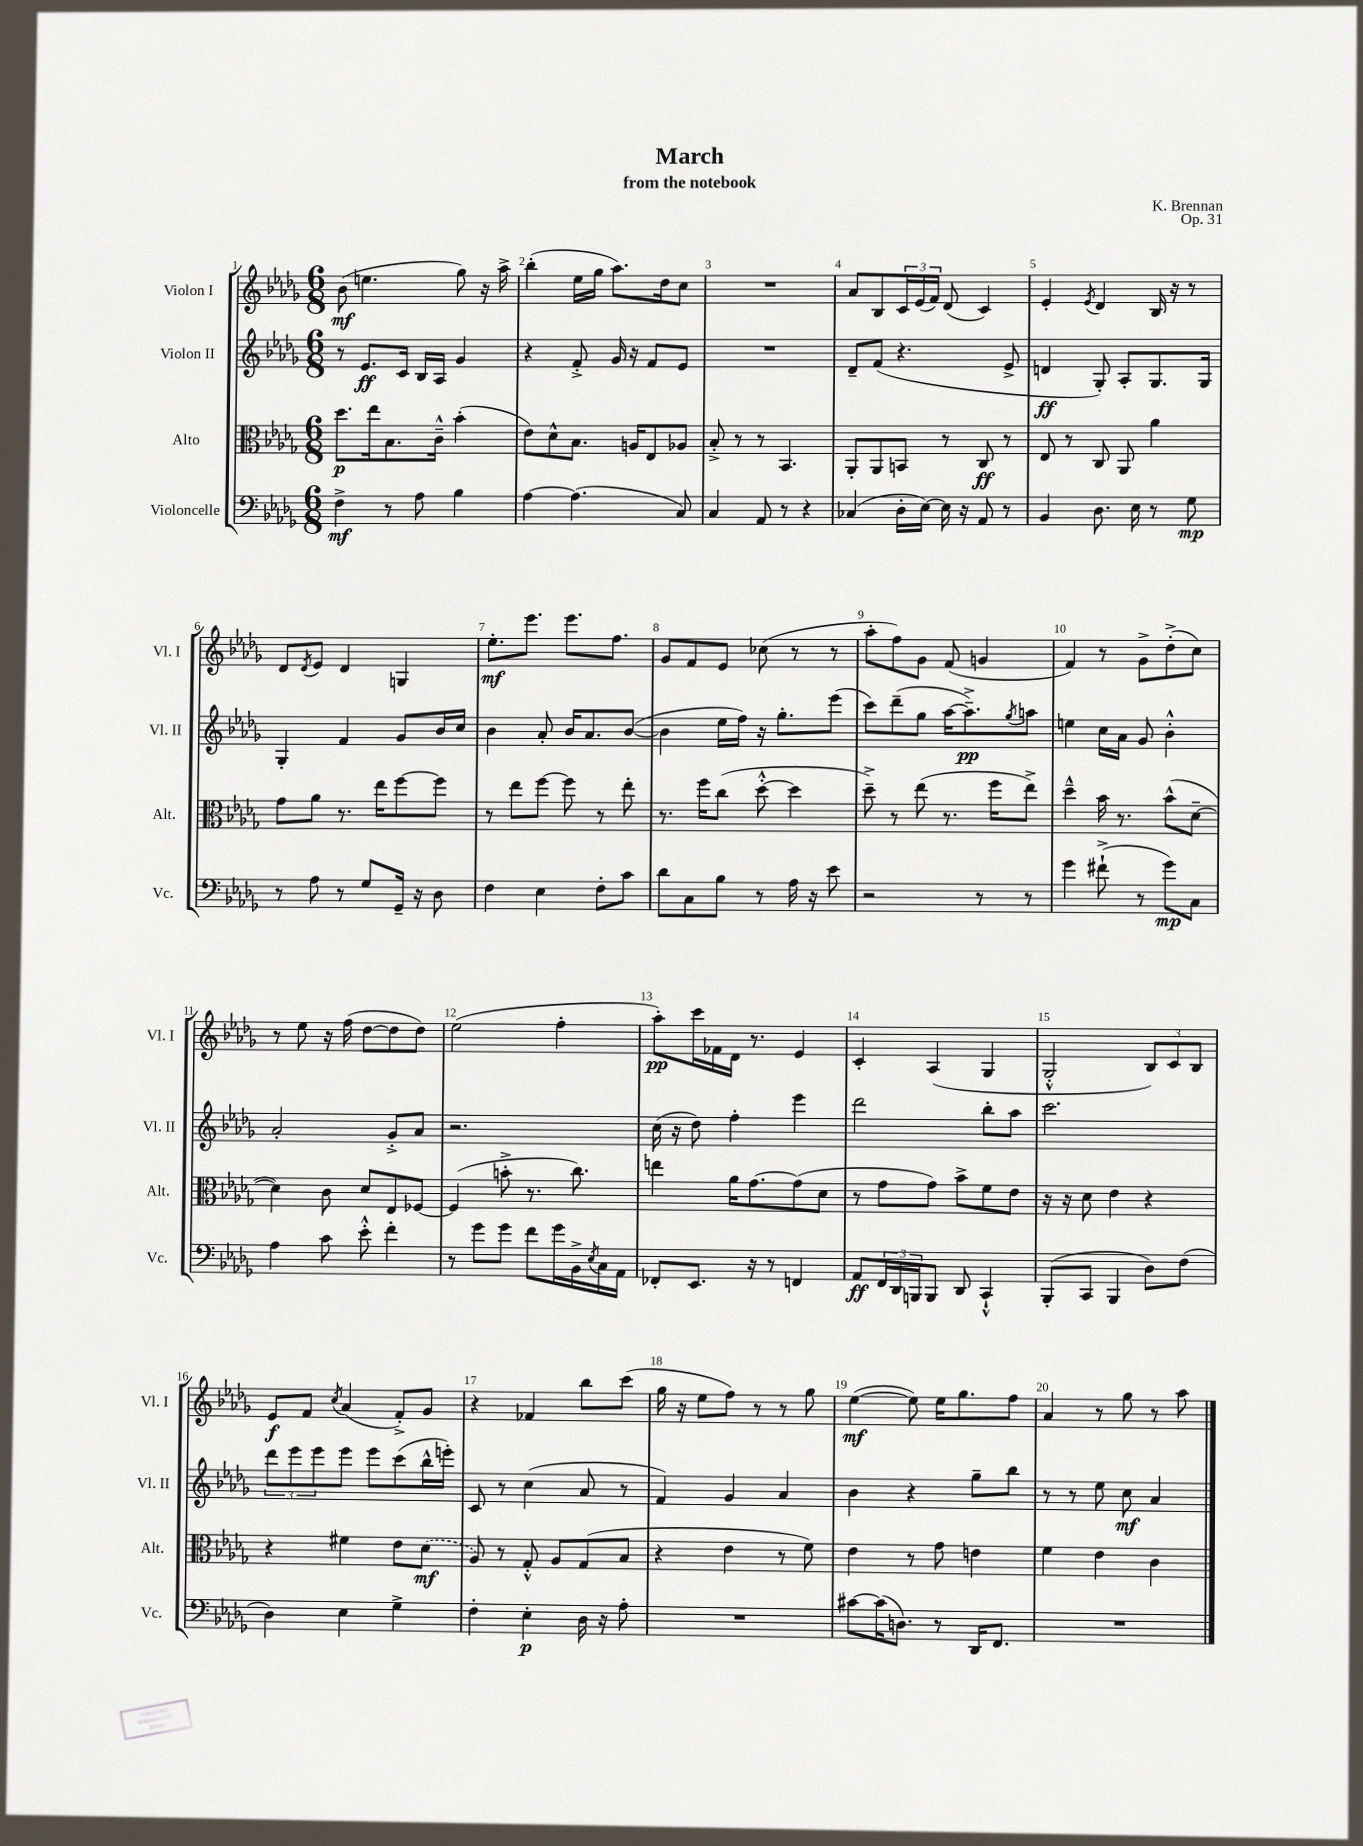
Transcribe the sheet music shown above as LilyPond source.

\header { title = "March" composer = "K. Brennan" subtitle = "from the notebook" opus = "Op. 31" }
<<
\new StaffGroup <<
\new Staff = "s0" \with { instrumentName = "Violon I" shortInstrumentName = "Vl. I" } {
    \clef treble \key des \major \numericTimeSignature \time 6/8
    bes'8\mf( e''4. ges''8) r16 aes''16-> |
    bes''4-.( ees''16 ges''16 aes''8.) des''16 c''8 |
    R2. |
    aes'8 bes8 \tuplet 3/2 { c'16 ees'16( f'16) } des'8( c'4) |
    ees'4-. \acciaccatura { ees'8 } des'4 bes16 r16 r8 |
    des'8 \acciaccatura { des'8 } ees'8 des'4 g4 |
    ees''8.-.\mf ees'''8. ees'''8. f''8. |
    ges'8 f'8 ees'8 ces''8( r8 r8 |
    aes''8-. f''8) ges'8 f'8( g'4 |
    f'4) r8 ges'8-> des''8-.->( c''8) |
    r8 ees''8 r16 f''16( des''8~ des''8 des''8) |
    ees''2( f''4-. |
    aes''8-.\pp) c'''16 fes'16 des'16 r8. ees'4 |
    c'4-. aes4( ges4 |
    ges2-.-^ \tuplet 3/2 { bes8) c'8 bes8 } |
    ees'8\f f'8 \acciaccatura { c''8 } aes'4( f'8-.->) ges'8 |
    r4 fes'4 bes''8 c'''8( |
    ges''16 r16 ees''8 f''8) r8 r8 ges''8 |
    ees''4~\mf( ees''8) ees''16 ges''8. f''8 |
    aes'4 r8 ges''8 r8 aes''8 \bar "|." |
}
\new Staff = "s1" \with { instrumentName = "Violon II" shortInstrumentName = "Vl. II" } {
    \clef treble \key des \major \numericTimeSignature \time 6/8
    r8 ees'8.\ff c'16 bes16 aes16 ges'4 |
    r4 f'8-.-> ges'16 r16 f'8 ees'8 |
    R2. |
    des'8-- f'8( r4. ees'8-> |
    d'4\ff ges8-.) aes8-. ges8. ges16 |
    ges4-. f'4 ges'8 bes'16 c''16 |
    bes'4 aes'8-. bes'16 aes'8. bes'8~( |
    bes'4 ees''16 f''16) r16 ges''8.-. ees'''8( |
    c'''8) des'''8--( ges''8 aes''16~ aes''8.--->\pp) \acciaccatura { ges''8 } a''8 |
    e''4 c''16 aes'16 ges'8 bes'4-.-^ |
    aes'2-. ges'8-.-> aes'8 |
    r2. |
    c''16( r16 des''8) f''4-. ees'''4 |
    des'''2 bes''8-. aes''8 |
    c'''2. |
    \tuplet 3/2 { des'''8 ees'''8 ees'''8 } ees'''8 ees'''8 c'''8( bes''16-^ e'''16-.) |
    c'8 r8 c''4( aes'8 r8 |
    f'4) ges'4 aes'4 |
    bes'4 r4 ges''8-- bes''8 |
    r8 r8 ees''8 c''8\mf aes'4 \bar "|." |
}
\new Staff = "s2" \with { instrumentName = "Alto" shortInstrumentName = "Alt." } {
    \clef alto \key des \major \numericTimeSignature \time 6/8
    des''8.\p ees''16 bes8. c'16---^ bes'4-.( |
    ees'8) des'8-^ bes8. a16 ees8 aes8 |
    bes8-.-> r8 r8 bes,4. |
    aes,8-. aes,8 b,8 r8 c8\ff r8 |
    ees8 r8 c8 aes,8 aes'4 |
    ges'8 aes'8 r8. ees''16 f''8~ f''8 |
    r8 ees''8 f''8~ f''8 r8 ees''8-. |
    r8. f''16 c''8( des''8~-.-^ des''4 |
    des''8--->) r8 ees''8( r8. f''16 ees''8->) |
    des''4---^ bes'16 r8. bes'8-^( des'8~-- |
    des'4) c'8 des'8 ees8 fes8~ |
    fes4( b'8-.-> r8. c''8.) |
    e''4 aes'16 ges'8.~ ges'8( des'8 |
    r8 ges'8 ges'8) bes'8-> f'8 ees'8 |
    r16 r16 des'8 ees'4 r4 |
    r4 fis'4 ees'8 \once \slurDashed des'8\mf( |
    aes8) r8 ges8-.-^ aes8 ges8( bes8 |
    r4 ees'4 r8 f'8) |
    ees'4 r8 ges'8 e'4 |
    f'4 ees'4 c'4 \bar "|." |
}
\new Staff = "s3" \with { instrumentName = "Violoncelle" shortInstrumentName = "Vc." } {
    \clef bass \key des \major \numericTimeSignature \time 6/8
    f4->\mf r8 aes8 bes4 |
    aes4~ aes4.( c8) |
    c4 aes,8 r8 r4 |
    ces4( des16-. ees16~) ees16 r16 aes,8 r8 |
    bes,4 des8. ees16 r8 ges8\mp |
    r8 aes8 r8 ges8 ges,16-- r16 des8 |
    f4 ees4 f8-. c'8 |
    des'8 c8 bes8 r8 aes16 r16 ees'8 |
    r2 r8 r8 |
    ges'4 fis'8-!->( r8 ges'8\mp) c8 |
    aes4 c'8 ees'8-.-^ f'4-. |
    r8 ges'8 ges'8 f'8 ges'16 bes,16-> \acciaccatura { ees8 } c16 aes,16 |
    fes,8-. ees,8. r16 r8 f,4 |
    aes,8\ff \tuplet 3/2 { f,16 des,16 b,,16 } b,,8 des,8 c,4-!-^ |
    bes,,8-.( c,8 bes,,4 des8) f8( |
    des4) ees4 ges4-> |
    f4-. ees4-.\p des16 r16 aes8-. |
    R2. |
    cis'8~ cis'16( d8.) r8 des,16 f,8. |
    R2. \bar "|." |
}
>>
>>
\layout { \context { \Score \override BarNumber.break-visibility = ##(#f #t #t) barNumberVisibility = #all-bar-numbers-visible } }
